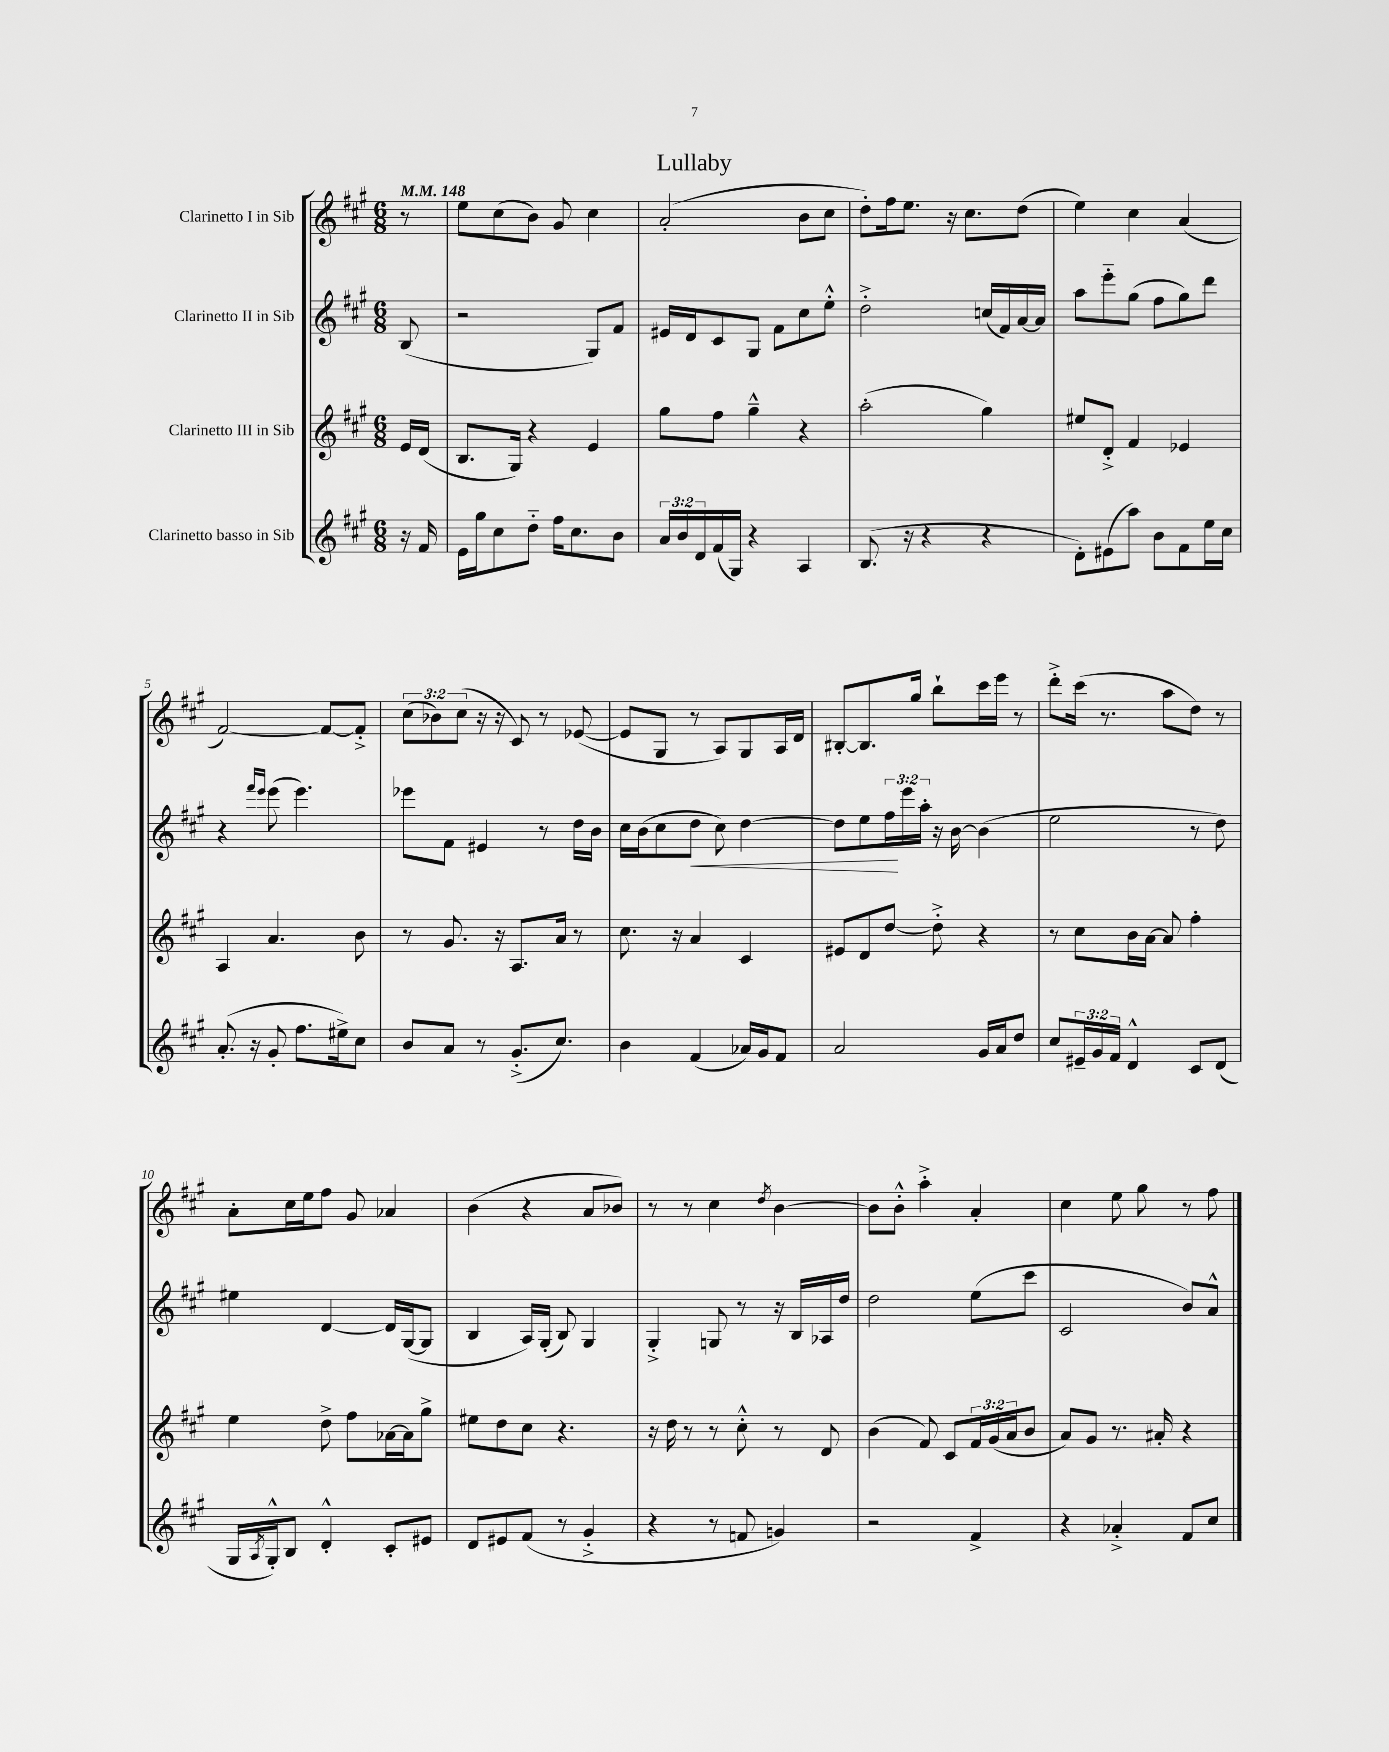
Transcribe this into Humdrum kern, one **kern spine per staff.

**kern	**kern	**kern	**kern
*staff4	*staff3	*staff2	*staff1
*clefG2	*clefG2	*clefG2	*clefG2
*k[f#c#g#]	*k[f#c#g#]	*k[f#c#g#]	*k[f#c#g#]
*M6/8	*M6/8	*M6/8	*M6/8
*MM148	*MM148	*MM148	*MM148
16r	16e	(8B	8r
16f#	(16d	.	.
=	=	=	=
16e	8.B	2r	8ee
16gg#	.	.	.
8cc#	.	.	(8cc#
.	16G#)	.	.
8dd'~	4r	.	8b)
16ff#	.	.	8g#
8.cc#	.	.	.
.	4e	8G#)	4cc#
8b	.	8f#	.
=	=	=	=
24a	8gg#	16e#	(2a'
24b	.	.	.
.	.	16d	.
24d	.	.	.
(16f#	8ff#	8c#	.
16G#)	.	.	.
4r	4gg#~^^	8G#	.
.	.	8f#	.
4A	4r	8cc#	8b
.	.	8ee'^^	8cc#
=	=	=	=
(8.B	(2aa'	2dd'^	8dd')
.	.	.	16ff#
16r	.	.	8.ee
4r	.	.	.
.	.	.	16r
.	.	.	8.cc#
4r	4gg#)	(16cc	.
.	.	16f#)	.
.	.	[16a	(8dd
.	.	16a]	.
=	=	=	=
8d')	8ee#	8aa	4ee)
(8e#	8d'^	8eee'~	.
8aa)	4f#	(8gg#	4cc#
8b	.	8ff#	.
8f#	4e-	8gg#)	(4a
16ee	.	8ddd	.
16cc#	.	.	.
=	=	=	=
(8.a'	4A	4r	[2f#)
16r	.	.	.
.	.	16qqfff#	.
.	.	16qqeee	.
8g#'	4.a	(8eee	.
8.ff#	.	4.eee)	.
.	.	.	8f#_
16ee#^)	.	.	.
8cc#	8b	.	8f#'^]
=	=	=	=
8b	8r	8eee-	(12cc#
.	.	.	12b-)
8a	8.g#	8f#	.
.	.	.	(12cc#
8r	.	4e#	16r
.	16r	.	16r
(8.g#'^	8.A	.	8c#)
.	.	8r	8r
8.cc#)	16a	.	.
.	8r	16dd	([8e-
.	.	16b	.
=	=	=	=
4b	8.cc#	16cc#	8e-]
.	.	(16b	.
.	.	8cc#	8G#
.	16r	.	.
(4f#	4a	8dd	8r
.	.	8cc#)	8A)
16a-)	4c#	[4dd	8G#
16g#	.	.	.
8f#	.	.	16A
.	.	.	16d
=	=	=	=
2a	8e#	8dd]	[8B#'
.	8d	8ee	8.B#]
.	[8dd	24ff#	.
.	.	24eee	.
.	.	.	16gg#
.	.	24aa'	.
.	8dd'^]	16r	8bb`
.	.	[16b	.
16g#	4r	(4b]	16ccc#
16a	.	.	16eee
8dd	.	.	8r
=	=	=	=
8cc#	8r	2ee	8ddd'^
24e#~	8cc#	.	(16ccc#
24g#	.	.	.
.	.	.	8.r
24f#	.	.	.
4d^^	16b	.	.
.	[16a	.	.
.	8a]	.	8aa
8c#	4ff#'	8r	8dd)
(8d	.	8dd)	8r
=	=	=	=
16G#	4ee	4ee#	8a'
8qA	.	.	.
16G#'^^)	.	.	.
8B	.	.	16cc#
.	.	.	16ee
4d'^^	8dd^	[4d	8ff#
.	8ff#	.	8g#
8c#'	[16a-	16d]	4a-
.	16a-]	([16G#	.
8e#	8gg#^	8G#]	.
=	=	=	=
8d	8ee#	4B	(4b
8e#	8dd	.	.
(8f#	8cc#	16A)	4r
.	.	(16G#'	.
8r	4.r	8B)	.
4g#'^	.	4G#	8a
.	.	.	8b-)
=	=	=	=
4r	16r	4G#'^	8r
.	16dd	.	.
.	8r	.	8r
8r	8r	8G	4cc#
8f	8cc#'^^	8r	.
.	.	.	8qdd
4g)	8r	16r	[4b
.	.	16B	.
.	8d	16A-	.
.	.	16dd	.
=	=	=	=
2r	(4b	2dd	8b]
.	.	.	8b'^^
.	8f#)	.	4aa'^
.	8c#	.	.
4f#^	24f#	(8ee	4a'
.	(24g#	.	.
.	24a	.	.
.	8b	8ccc#	.
=	=	=	=
4r	8a)	2c#	4cc#
.	8g#	.	.
4a-'^	8.r	.	8ee
.	.	.	8gg#
.	16a#'	.	.
8f#	4r	8b)	8r
8cc#	.	8a^^	8ff#
==	==	==	==
*-	*-	*-	*-
